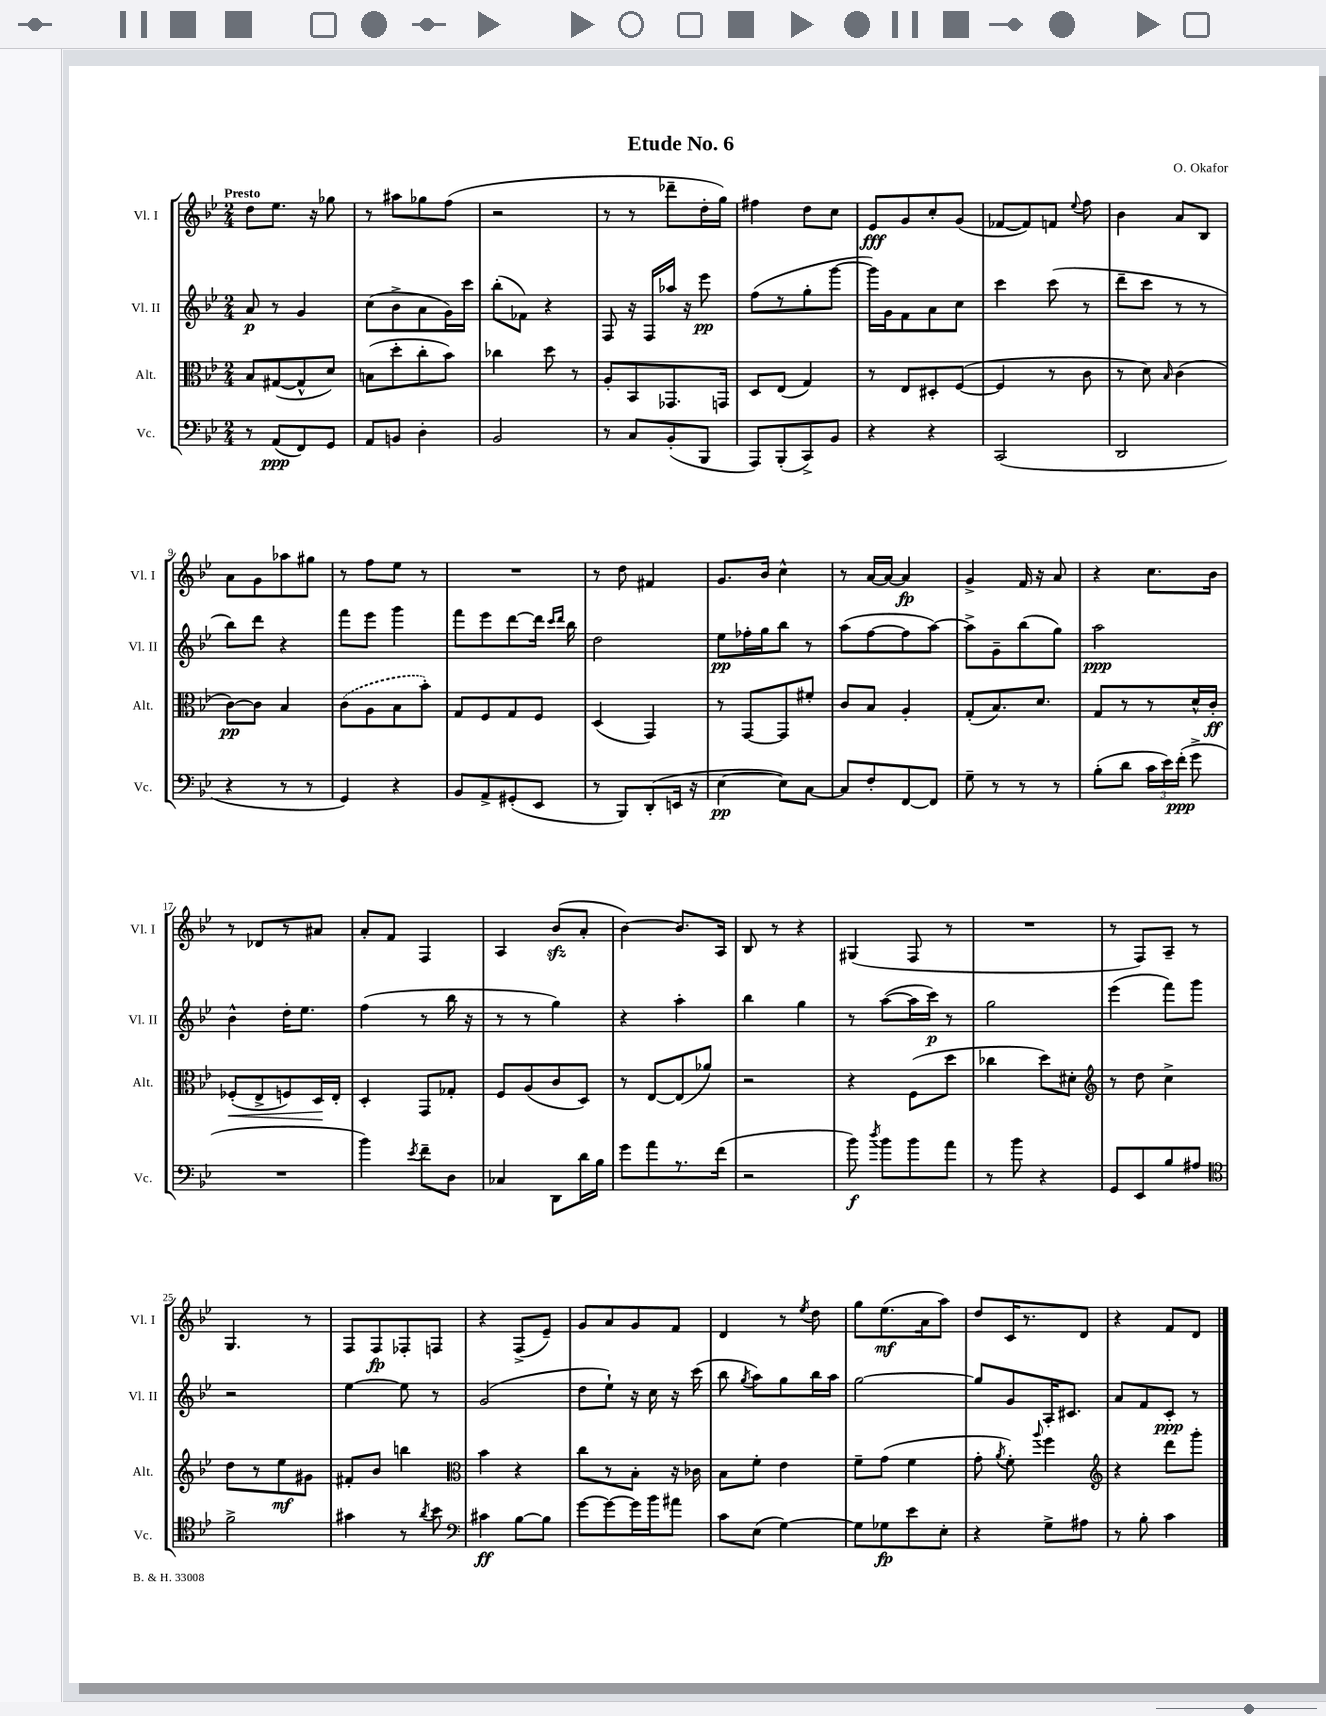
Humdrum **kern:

**kern	**dynam	**kern	**dynam	**kern	**dynam	**kern	**dynam
*part4	*part4	*part3	*part3	*part2	*part2	*part1	*part1
*staff4	*staff4	*staff3	*staff3	*staff2	*staff2	*staff1	*staff1
*I"Vc.	*	*I"Alt.	*	*I"Vl. II	*	*I"Vl. I	*
*I'Vc.	*	*I'Alt.	*	*I'Vl. II	*	*I'Vl. I	*
*clefF4	*	*clefC3	*	*clefG2	*	*clefG2	*
*k[b-e-]	*	*k[b-e-]	*	*k[b-e-]	*	*k[b-e-]	*
*M2/4	*	*M2/4	*	*M2/4	*	*M2/4	*
=1	=1	=1	=1	=1	=1	=1	=1
!	!	!	!	!	!	!LO:TX:a:B:t=Presto	!
8r	.	8B-/L	.	8a/	p	8dd\L	.
(8AA/L	ppp	([8G#X/	.	8r	.	8.ee-\J	.
8FF/)	.	8G#^^/]	.	4g/	.	.	.
.	.	.	.	.	.	16r	.
8GG/J	.	8d/J)	.	.	.	8gg-X\	.
=2	=2	=2	=2	=2	=2	=2	=2
8AA/L	.	(8Bn\L	.	(8cc\L	.	8r	.
8BBn/J	.	8dd'\	.	8b-^\	.	8aa#X\L	.
4D'\	.	8cc'\	.	8a\	.	8gg-X\	.
.	.	8b-\J)	.	16g\L)	.	(8ff\J	.
.	.	.	.	16ccc\JJ	.	.	.
=3	=3	=3	=3	=3	=3	=3	=3
2BB-/	.	4cc-X\	.	(8bb-'\L	.	2r	.
.	.	.	.	8f-X\J)	.	.	.
.	.	8dd\	.	4r	.	.	.
.	.	8r	.	.	.	.	.
=4	=4	=4	=4	=4	=4	=4	=4
8r	.	8A'/L	.	8F/	.	8r	.
8C/L	.	8BB-/	.	16r	.	8r	.
.	.	.	.	16F/LL	.	.	.
(8BB-'/	.	8.GG-X/	.	16aa-X/JJ	.	8ddd-X~\L	.
.	.	.	.	16r	.	.	.
8BBB-/J	.	.	.	8eee-\	pp	16dd'\L	.
.	.	16GGn/Jk	.	.	.	16gg\JJ)	.
=5	=5	=5	=5	=5	=5	=5	=5
8AAA/L)	.	8D/L	.	(8ff\L	.	4ff#X\	.
(8BBB-'/	.	(8E-/J	.	8r	.	.	.
8CC^/)	.	4G/)	.	8gg'\	.	8dd\L	.
8BB-/J	.	.	.	[8ggg\J	.	8cc\J	.
=6	=6	=6	=6	=6	=6	=6	=6
4r	.	8r	.	16ggg\LL])	.	8e-/L	fff
.	.	.	.	16g\J	.	.	.
.	.	8E-/L	.	8f\	.	8g/	.
4r	.	8D#X'/	.	8a\	.	8cc'/	.
.	.	([8F/J	.	8cc\J	.	(8g/J	.
=7	=7	=7	=7	=7	=7	=7	=7
(2CC/	.	4F/]	.	4ccc\	.	[8f-X/L	.
.	.	.	.	.	.	8f-/])	.
.	.	8r	.	(8ccc\	.	8fn/J	.
.	.	.	.	.	.	8qqee-/	.
.	.	8c\	.	8r	.	8ff\	.
=8	=8	=8	=8	=8	=8	=8	=8
2DD/	.	8r	.	8ddd~\L	.	4b-\	.
.	.	8d\)	.	8ccc\J	.	.	.
.	.	16qqB-/	.	.	.	.	.
.	.	(4c\	.	8r	.	8a/L	.
.	.	.	.	8r	.	8B-/J	.
!!LO:LB:g=z
=9	=9	=9	=9	=9	=9	=9	=9
4r	.	[8c\L)	pp	8bb-\L)	.	8a\L	.
.	.	8c\J]	.	8ddd\J	.	8g\	.
8r	.	4B-/	.	4r	.	8aa-X\	.
8r	.	.	.	.	.	8gg#X\J	.
=10	=10	=10	=10	=10	=10	=10	=10
4GG/)	.	(8c\L	.	8fff\L	.	8r	.
.	.	8A\	.	8eee-\J	.	8ff\L	.
4r	.	8B-\	.	4ggg\	.	8ee-\J	.
.	.	8b-'\J)	.	.	.	8r	.
=11	=11	=11	=11	=11	=11	=11	=11
8BB-/L	.	8G/L	.	8fff\L	.	2r	.
8AA^/	.	8F/	.	8eee-\	.	.	.
(8GG#X'/	.	8G/	.	[8ddd\	.	.	.
8EE-/J	.	8F/J	.	16ddd\Jk]	.	.	.
.	.	.	.	16qqccc/LL	.	.	.
.	.	.	.	16qqddd/JJ	.	.	.
.	.	.	.	16bb-\	.	.	.
=12	=12	=12	=12	=12	=12	=12	=12
8r	.	(4D/	.	2dd\	.	8r	.
8BBB-/L)	.	.	.	.	.	8dd\	.
(8DD'/	.	4GG/)	.	.	.	4f#X/	.
16EEn/Jk	.	.	.	.	.	.	.
16r	.	.	.	.	.	.	.
=13	=13	=13	=13	=13	=13	=13	=13
[4E-\	pp	8r	.	8ee-\L	pp	8.g/L	.
.	.	[8GG/L	.	16ff-X'\L	.	.	.
.	.	.	.	16gg\J	.	16b-/Jk	.
8E-\L])	.	8GG/]	.	8bb-\J	.	4cc^^\	.
[8C\J	.	8f#X'/J	.	8r	.	.	.
=14	=14	=14	=14	=14	=14	=14	=14
8C/L]	.	8c/L	.	(8aa\L	.	8r	.
8F'/	.	8B-/J	.	[8ff\	.	[16a/LL	.
.	.	.	.	.	.	16a/JJ_	.
[8FF/	.	4A'/	.	8ff\]	.	4a/]	fp
8FF/J]	.	.	.	[8aa\J)	.	.	.
=15	=15	=15	=15	=15	=15	=15	=15
8G~\	.	(8G'/L	.	8aa^\L]	.	4g^/	.
8r	.	8.B-/)	.	8g~\	.	.	.
8r	.	.	.	(8bb-\	.	16f/	.
.	.	8.d/J	.	.	.	16r	.
8r	.	.	.	8gg\J)	.	8a/	.
=16	=16	=16	=16	=16	=16	=16	=16
(8B-'\L	.	8G/L	.	2aa\	ppp	4r	.
8d\J	.	8r	.	.	.	.	.
24c\LL	.	8r	.	.	.	8.cc\L	.
24e-\)	.	.	.	.	.	.	.
(24f'\JJ	ppp	.	.	.	.	.	.
8g^\	.	16d^^/L	.	.	.	.	.
.	.	16c'/JJ	ff	.	.	16b-\Jk	.
!!LO:LB:g=z
=17	=17	=17	=17	=17	=17	=17	=17
!	!	!	!LO:HP:b	!	!	!	!
2r	.	(8F-X'/L	<	4b-^^\	.	8r	.
.	.	8E-^/	.	.	.	8d-X/L	.
.	.	8Fn/)	.	16dd'\KL	.	8r	.
.	.	.	.	8.ee-\J	.	.	.
.	.	16D/L	.	.	.	8a#X/J	.
.	.	16E-'/JJ	[	.	.	.	.
=18	=18	=18	=18	=18	=18	=18	=18
4b-\)	.	4D'/	.	(4ff\	.	8a'/L	.
.	.	.	.	.	.	8f/J	.
8qe-/	.	.	.	.	.	.	.
8f~\L	.	8GG/L	.	8r	.	4F/	.
8D\J	.	8G-X'/J	.	16bb-\	.	.	.
.	.	.	.	16r	.	.	.
=19	=19	=19	=19	=19	=19	=19	=19
4C-X/	.	8F/L	.	8r	.	4A/	.
.	.	(8A/	.	8r	.	.	.
8DD\L	.	8c/	.	4gg\)	.	(8b-zz/L	.
16d\L	.	8D/J)	.	.	.	8a'/J	.
16B-\JJ	.	.	.	.	.	.	.
=20	=20	=20	=20	=20	=20	=20	=20
8g\L	.	8r	.	4r	.	[4b-\)	.
8a\	.	[8E-/L	.	.	.	.	.
8.r	.	(8E-/]	.	4aa'\	.	8.b-/L]	.
.	.	8a-X/J)	.	.	.	.	.
(16f\Jk	.	.	.	.	.	16A/Jk	.
=21	=21	=21	=21	=21	=21	=21	=21
2r	.	2r	.	4bb-\	.	8B-/	.
.	.	.	.	.	.	8r	.
.	.	.	.	4gg\	.	4r	.
=22	=22	=22	=22	=22	=22	=22	=22
8b-\)	f	4r	.	8r	.	(4G#X/	.
8qdd/	.	.	.	.	.	.	.
8b-\L	.	.	.	([8aa\L	.	.	.
8b-\	.	(8F\L	.	16aa\L]	.	8F/	.
.	.	.	.	16ccc\JJ)	p	.	.
8a\J	.	8dd\J	.	8r	.	8r	.
=23	=23	=23	=23	=23	=23	=23	=23
8r	.	4cc-X\	.	2gg\	.	2r	.
8b-\	.	.	.	.	.	.	.
4r	.	8dd\L)	.	.	.	.	.
.	.	8d#X'\J	.	.	.	.	.
=24	=24	=24	=24	=24	=24	=24	=24
*	*	*clefG2	*	*	*	*	*
8GG/L	.	8r	.	(4eee-\	.	8r	.
8EE-/	.	8dd\	.	.	.	8F/L)	.
8B-/	.	4cc^\	.	8fff\L)	.	8A~/J	.
8A#X/J	.	.	.	8ggg\J	.	8r	.
!!LO:LB:g=z
=25	=25	=25	=25	=25	=25	=25	=25
*clefC4	*	*	*	*	*	*	*
2f^\	.	8dd\L	.	2r	.	4.G/	.
.	.	8r	.	.	.	.	.
.	.	8ee-\	mf	.	.	.	.
.	.	8g#X\J	.	.	.	8r	.
=26	=26	=26	=26	=26	=26	=26	=26
4g#X\	.	8f#X'/L	.	[4ee-\	.	8F/L	.
.	.	8b-/J	.	.	.	8F/	fp
8r	.	4bbn\	.	8ee-\]	.	8F-X'/	.
8qa/	.	.	.	.	.	.	.
8b-\	.	.	.	8r	.	8Fn/J	.
=27	=27	=27	=27	=27	=27	=27	=27
*clefF4	*	*clefC3	*	*	*	*	*
4c#X\	ff	4b-\	.	(2g/	.	4r	.
[8B-\L	.	4r	.	.	.	(8F^/L	.
8B-\J]	.	.	.	.	.	8e-~/J)	.
=28	=28	=28	=28	=28	=28	=28	=28
[8g\L	.	8cc\L	.	8dd\L	.	8g/L	.
8g\_	.	8r	.	8ee-`\J)	.	8a/	.
16g\L]	.	8B-'\J	.	16r	.	8g/	.
16b-\J	.	.	.	16cc\	.	.	.
8a#X\J	.	16r	.	16r	.	8f/J	.
.	.	16c-X\	.	(16ccc\	.	.	.
=29	=29	=29	=29	=29	=29	=29	=29
8c\L	.	8B-\L	.	8bb-\	.	4d/	.
.	.	.	.	8qgg/	.	.	.
(8E-\J	.	8f'\J	.	8aa\L)	.	.	.
[4G\)	.	4e-\	.	8gg\	.	8r	.
.	.	.	.	.	.	8qee-/	.
.	.	.	.	16bb-\L	.	8dd\	.
.	.	.	.	16aa\JJ	.	.	.
=30	=30	=30	=30	=30	=30	=30	=30
8G\L]	.	8f~\L	.	[2gg\	.	8gg\L	.
8G-X\	fp	(8g\J	.	.	.	(8.ee-\	mf
8e-\	.	4f\	.	.	.	.	.
.	.	.	.	.	.	16a\k	.
8E-'\J	.	.	.	.	.	8aa\J)	.
=31	=31	=31	=31	=31	=31	=31	=31
4r	.	8g'\	.	8gg/L]	.	8dd/L	.
.	.	8qa/	.	.	.	.	.
.	.	8f'\)	.	8g/	.	16c/K	.
.	.	.	.	.	.	8.r	.
.	.	8qqaa/	.	.	.	.	.
8G^\L	.	4ff\	.	16A'/K	.	.	.
.	.	.	.	8.c#X/J	.	.	.
8A#X\J	.	.	.	.	.	8d/J	.
=32	=32	=32	=32	=32	=32	=32	=32
*	*	*clefG2	*	*	*	*	*
8r	.	4r	.	8a/L	.	4r	.
8B-'\	.	.	.	8f/	.	.	.
4c\	.	8ddd\L	.	8c'/J	ppp	8f/L	.
.	.	8ggg'\J	.	8r	.	8d/J	.
==	==	==	==	==	==	==	==
*-	*-	*-	*-	*-	*-	*-	*-
